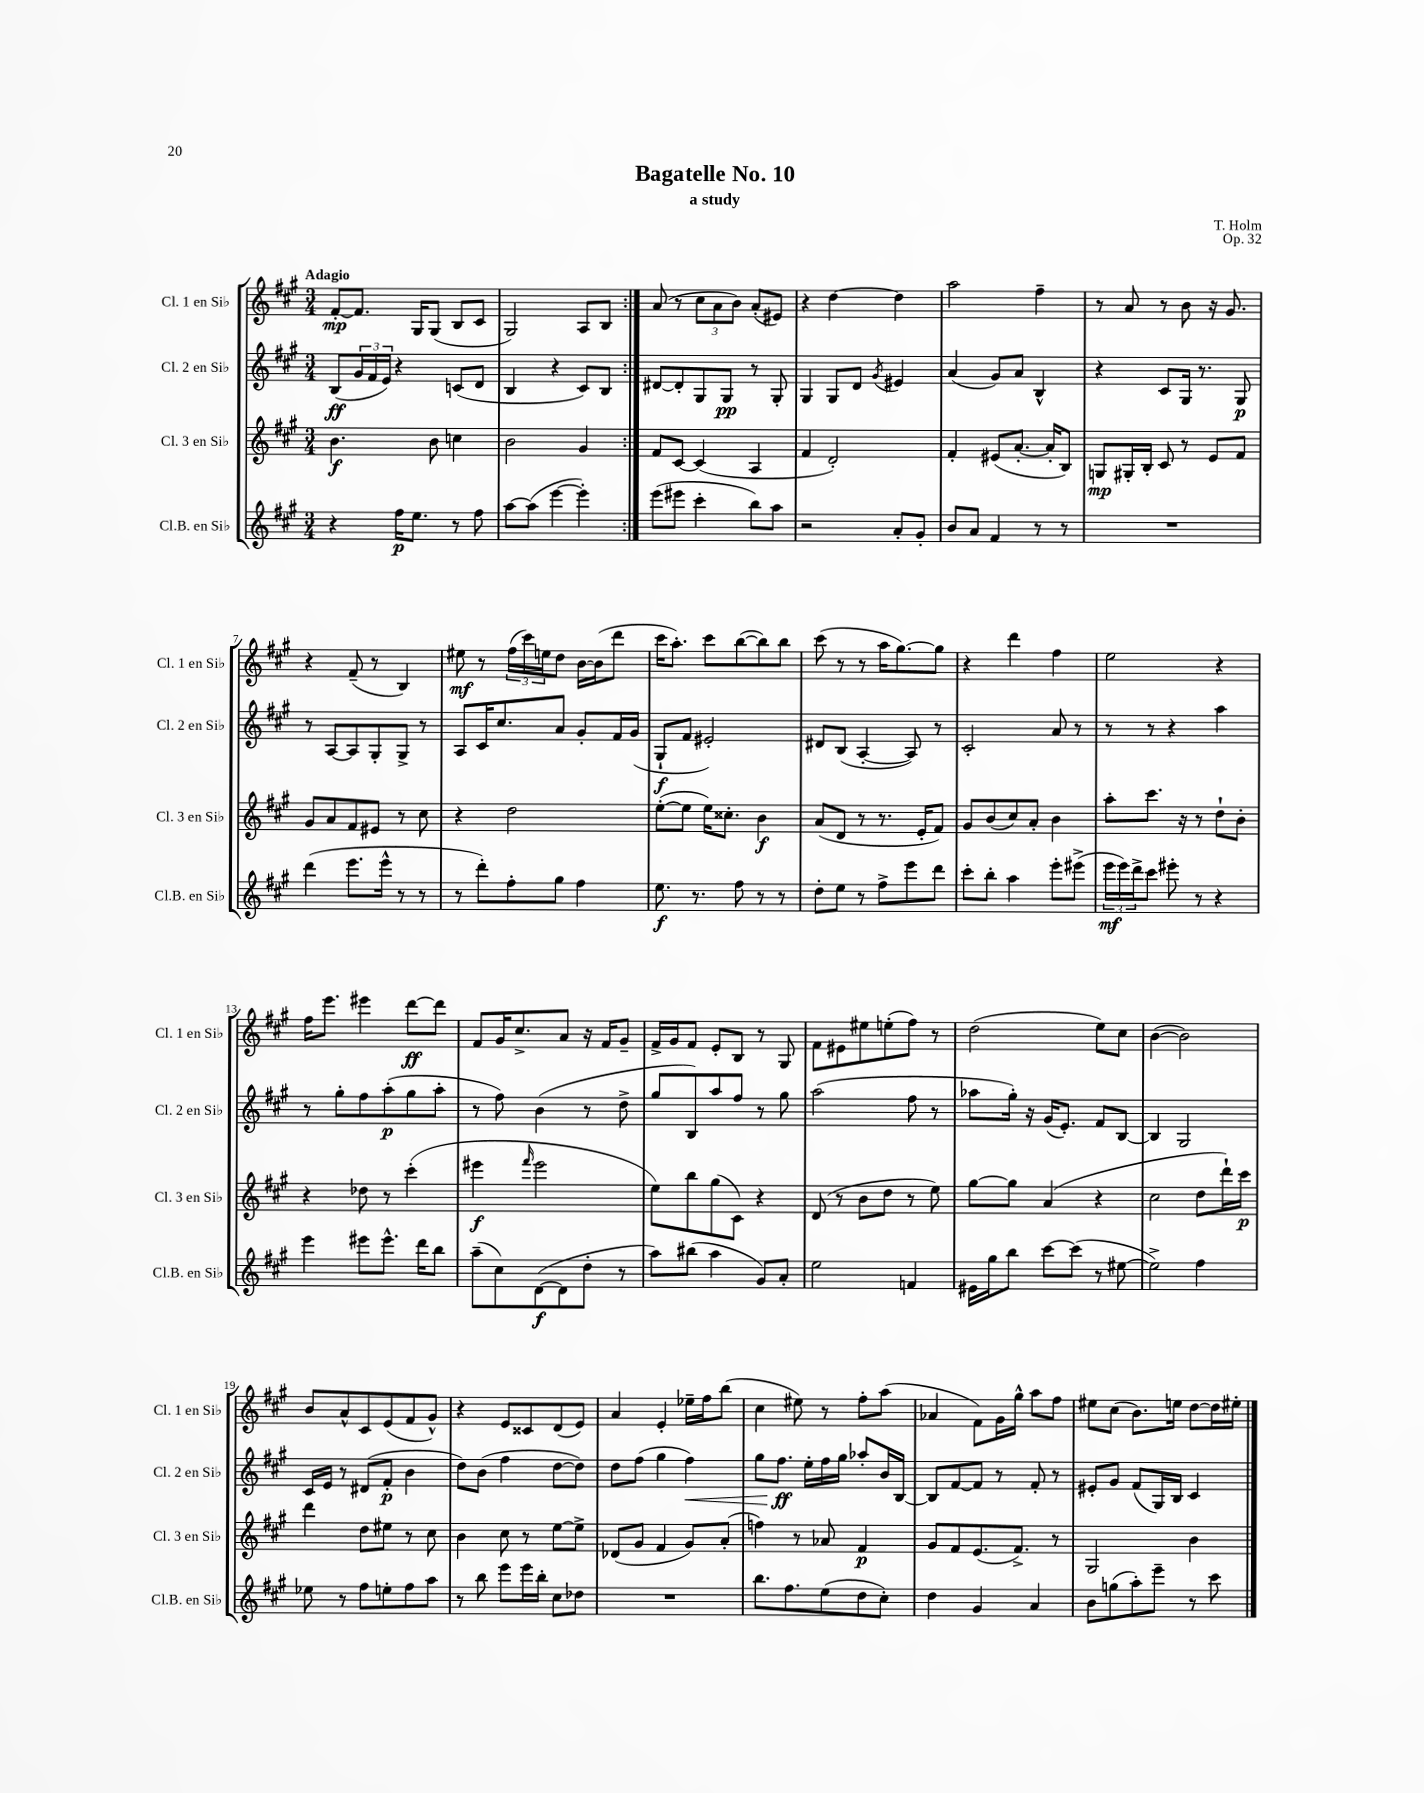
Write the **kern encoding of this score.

**kern	**dynam	**kern	**dynam	**kern	**dynam	**kern	**dynam
*part4	*part4	*part3	*part3	*part2	*part2	*part1	*part1
*staff4	*staff4	*staff3	*staff3	*staff2	*staff2	*staff1	*staff1
*I"Cl.B. en Si♭	*	*I"Cl. 3 en Si♭	*	*I"Cl. 2 en Si♭	*	*I"Cl. 1 en Si♭	*
*I'Cl.B. en Si♭	*	*I'Cl. 3 en Si♭	*	*I'Cl. 2 en Si♭	*	*I'Cl. 1 en Si♭	*
*clefG2	*	*clefG2	*	*clefG2	*	*clefG2	*
*k[f#c#g#]	*	*k[f#c#g#]	*	*k[f#c#g#]	*	*k[f#c#g#]	*
*M3/4	*	*M3/4	*	*M3/4	*	*M3/4	*
=1	=1	=1	=1	=1	=1	=1	=1
!	!	!	!	!	!	!LO:TX:a:B:t=Adagio	!
4r	.	4.b\	f	(8B/L	ff	[8f#'/L	mp
.	.	.	.	24g#/L	.	8.f#/J]	.
.	.	.	.	24f#/	.	.	.
.	.	.	.	24e/JJ)	.	.	.
16ff#\KL	p	.	.	4r	.	.	.
8.ee\J	.	.	.	.	.	16G#/KL	.
.	.	8b\	.	.	.	(8G#/J	.
8r	.	4ccn\	.	(8cn/L	.	8B/L	.
8ff#\	.	.	.	8d/J	.	8c#/J	.
=2	=2	=2	=2	=2	=2	=2	=2
[8aa\L	.	2b\	.	4B/	.	2G#/)	.
(8aa\J]	.	.	.	.	.	.	.
[4eee\	.	.	.	4r	.	.	.
4eee'\])	.	4g#/	.	8c#/L)	.	8A/L	.
.	.	.	.	8B/J	.	8B/J	.
=3:|!	=3:|!	=3:|!	=3:|!	=3:|!	=3:|!	=3:|!	=3:|!
(8eee\L	.	8f#/L	.	[8d#X/L	.	(8a/	.
8eee#X\J	.	[8c#/J	.	8d#'/]	.	8r	.
4ccc#'\	.	(4c#/]	.	8G#/	.	12cc#\L	.
.	.	.	.	.	.	12a\	.
.	.	.	.	8G#/J	pp	.	.
.	.	.	.	.	.	12b\J)	.
8bb\L)	.	4A/	.	8r	.	(8a'/L	.
8aa\J	.	.	.	8G#'/	.	8e#X/J)	.
=4	=4	=4	=4	=4	=4	=4	=4
2r	.	4f#/	.	4G#/	.	4r	.
.	.	2d'/)	.	8G#/L	.	[4dd\	.
.	.	.	.	8d/J	.	.	.
.	.	.	.	8qg#/	.	.	.
8a'/L	.	.	.	4e#X/	.	4dd\]	.
8g#'/J	.	.	.	.	.	.	.
=5	=5	=5	=5	=5	=5	=5	=5
8b/L	.	4f#'/	.	(4a/	.	2aa\	.
8a/J	.	.	.	.	.	.	.
4f#/	.	(8e#X/L	.	8g#/L)	.	.	.
.	.	[8.a'/J	.	8a/J	.	.	.
8r	.	.	.	4B^^/	.	4ff#~\	.
.	.	16a'/KL]	.	.	.	.	.
8r	.	8B/J)	.	.	.	.	.
=6	=6	=6	=6	=6	=6	=6	=6
2.r	.	8Gn/L	mp	4r	.	8r	.
.	.	16G#X'/L	.	.	.	8a/	.
.	.	16B'/JJ	.	.	.	.	.
.	.	8c#/	.	8c#/L	.	8r	.
.	.	8r	.	16G#/Jk	.	8b\	.
.	.	.	.	8.r	.	.	.
.	.	8e/L	.	.	.	16r	.
.	.	.	.	.	.	8.g#/	.
.	.	8f#/J	.	8G#/	p	.	.
!!LO:LB:g=z
=7	=7	=7	=7	=7	=7	=7	=7
(4ddd\	.	8g#/L	.	8r	.	4r	.
.	.	8a/	.	[8A/L	.	.	.
8.eee\L	.	8f#/	.	8A/]	.	(8f#~/	.
.	.	8e#X/J	.	8G#'/	.	8r	.
16eee^^\Jk	.	.	.	.	.	.	.
8r	.	8r	.	8G#^/J	.	4B/)	.
8r	.	8cc#\	.	8r	.	.	.
=8	=8	=8	=8	=8	=8	=8	=8
8r	.	4r	.	8A/L	.	8ee#X\	mf
8ddd'\L)	.	.	.	16c#/K	.	8r	.
.	.	.	.	8.cc#/	.	.	.
8ff#'\	.	2dd\	.	.	.	(24ff#\LL	.
.	.	.	.	.	.	24ccc#\)	.
.	.	.	.	.	.	24een\J	.
8gg#\J	.	.	.	8a/J	.	8dd\J	.
4ff#\	.	.	.	8g#'/L	.	[16b\LL	.
.	.	.	.	.	.	(16b\J]	.
.	.	.	.	16f#/L	.	8ddd\J	.
.	.	.	.	(16g#/JJ	.	.	.
=9	=9	=9	=9	=9	=9	=9	=9
8.ee\	f	([8ee'\L	.	8G#`/L	f	16ccc#\KL	.
.	.	.	.	.	.	8.aa'\J)	.
.	.	8ee\J]	.	8f#/J	.	.	.
8.r	.	.	.	.	.	.	.
.	.	16ee\KL)	.	2e#X'/)	.	8ccc#\L	.
.	.	8.cc##X'\J	.	.	.	.	.
8ff#\	.	.	.	.	.	([8bb\	.
8r	.	4b\	f	.	.	8bb\])	.
8r	.	.	.	.	.	8bb\J	.
=10	=10	=10	=10	=10	=10	=10	=10
8dd'\L	.	(8a/L	.	8d#X/L	.	(8ccc#\	.
8ee\J	.	8d/J	.	(8B/J	.	8r	.
8r	.	8r	.	[4A'/	.	8r	.
8ff#^\L	.	8.r	.	.	.	16aa\KL	.
.	.	.	.	.	.	[8.gg#\)	.
8eee\	.	.	.	8A/])	.	.	.
.	.	16e'/KL	.	.	.	.	.
8ddd\J	.	8f#/J)	.	8r	.	8gg#\J]	.
=11	=11	=11	=11	=11	=11	=11	=11
8ccc#'\L	.	8g#/L	.	2c#'/	.	4r	.
8bb'\J	.	(8b/	.	.	.	.	.
4aa\	.	8cc#/)	.	.	.	4ddd\	.
.	.	8a'/J	.	.	.	.	.
8eee'\L	.	4b\	.	8a/	.	4ff#\	.
(8eee#X^\J	.	.	.	8r	.	.	.
=12	=12	=12	=12	=12	=12	=12	=12
24eee\LL	mf	8aa'\L	.	8r	.	2ee\	.
24eee\)	.	.	.	.	.	.	.
24ddd^\J	.	.	.	.	.	.	.
8ccc#\J	.	8.ccc#\J	.	8r	.	.	.
8eee#X'\	.	.	.	4r	.	.	.
.	.	16r	.	.	.	.	.
8r	.	8r	.	.	.	.	.
4r	.	8dd`\L	.	4aa\	.	4r	.
.	.	8b'\J	.	.	.	.	.
!!LO:LB:g=z
=13	=13	=13	=13	=13	=13	=13	=13
4eee\	.	4r	.	8r	.	16ff#\KL	.
.	.	.	.	.	.	8.eee\J	.
.	.	.	.	8gg#'\L	.	.	.
8eee#X\L	.	8dd-X\	.	8ff#\	.	4eee#X\	.
8.eee#^^\J	.	8r	.	(8aa'\	p	.	.
.	.	(4ccc#'\	.	8gg#\	.	[8ddd\L	ff
16ddd\KL	.	.	.	.	.	.	.
8bb\J	.	.	.	8aa'\J	.	8ddd\J]	.
=14	=14	=14	=14	=14	=14	=14	=14
(8aa~\L	.	4eee#X\	f	8r	.	8f#/L	.
8cc#\)	.	.	.	8ff#\)	.	16g#/K	.
.	.	.	.	.	.	8.cc#^/	.
.	.	16qqfff#/	.	.	.	.	.
([8d\	f	2eee#\	.	(4b\	.	.	.
8d\]	.	.	.	.	.	8a/J	.
8dd'\J	.	.	.	8r	.	16r	.
.	.	.	.	.	.	16f#/KL	.
8r	.	.	.	8dd^\	.	8g#~/J	.
=15	=15	=15	=15	=15	=15	=15	=15
8aa\L)	.	8ee\L)	.	8gg#/L	.	16f#^/LL	.
.	.	.	.	.	.	16g#/J	.
(8bb#X\J	.	8bb\	.	8B/)	.	8f#/J	.
4aa\	.	(8gg#\	.	8aa/	.	8e'/L	.
.	.	8c#\J)	.	8ff#/J	.	8B/J	.
8g#/L)	.	4r	.	8r	.	8r	.
8a'/J	.	.	.	8gg#\	.	8G#/	.
=16	=16	=16	=16	=16	=16	=16	=16
2ee\	.	(8d/	.	(2aa\	.	8f#\L	.
.	.	8r	.	.	.	8e#X\	.
.	.	8b\L	.	.	.	8ee#X\	.
.	.	8dd\J	.	.	.	(8een'\	.
4fn/	.	8r	.	8ff#\	.	8ff#\J)	.
.	.	8ee\)	.	8r	.	8r	.
=17	=17	=17	=17	=17	=17	=17	=17
16e#X\LL	.	[8gg#\L	.	8aa-X\L	.	(2dd\	.
16gg#\J	.	.	.	.	.	.	.
8bb\J	.	8gg#\J]	.	16gg#'\Jk)	.	.	.
.	.	.	.	16r	.	.	.
[8ccc#\L	.	(4a/	.	(16g#/KL	.	.	.
.	.	.	.	8.e'/J)	.	.	.
(8ccc#\J]	.	.	.	.	.	.	.
8r	.	4r	.	8f#/L	.	8ee\L)	.
[8ee#X\	.	.	.	[8B/J	.	8cc#\J	.
=18	=18	=18	=18	=18	=18	=18	=18
2ee#^\])	.	2cc#\	.	4B/]	.	([4b\	.
.	.	.	.	2G#/	.	2b\])	.
4ff#\	.	8dd\L	.	.	.	.	.
.	.	16ddd`\L)	.	.	.	.	.
.	.	16ccc#\JJ	p	.	.	.	.
!!LO:LB:g=z
=19	=19	=19	=19	=19	=19	=19	=19
8ee-X\	.	4ddd\	.	16c#/LL	.	8b/L	.
.	.	.	.	16e/JJ	.	.	.
8r	.	.	.	8r	.	8a^^/	.
8ff#\L	.	8dd\L	.	(8d#X/L	.	8c#/	.
8een'\	.	8ee#X\J	.	8f#'/J	p	(8e/	.
8ff#\	.	8r	.	4b\	.	8f#/	.
8aa\J	.	8cc#\	.	.	.	8g#^^/J)	.
=20	=20	=20	=20	=20	=20	=20	=20
8r	.	4b\	.	8dd\L)	.	4r	.
8bb\	.	.	.	(8b\J	.	.	.
8eee\L	.	8cc#\	.	4ff#\	.	8e/L	.
16eee\L	.	8r	.	.	.	8c##X/	.
16bb'\JJ	.	.	.	.	.	.	.
8cc#\L	.	[8ee\L	.	[8dd\L	.	(8d/	.
8dd-X\J	.	8ee^\J]	.	8dd\J])	.	8e/J)	.
=21	=21	=21	=21	=21	=21	=21	=21
2.r	.	(8d-X/L	.	8dd\L	.	4a/	.
.	.	8g#/J	.	(8ff#\J	.	.	.
.	.	4f#/	.	4gg#\	.	4e'/	.
!	!	!	!	!	!LO:HP:b	!	!
.	.	8g#/L)	.	4ff#\)	<	16ee-X~\LL	.
.	.	.	.	.	.	16ff#\J	.
.	.	(8a'/J	.	.	.	(8bb\J	.
=22	=22	=22	=22	=22	=22	=22	=22
8.bb\L	.	4ffn\)	.	8gg#\L	.	4cc#\	.
.	.	.	.	8.ff#\J	ff	.	.
8.ff#\	.	.	.	.	.	.	.
.	.	8r	.	.	.	8ee#X\)	.
.	.	.	.	16ee'\LL	[	.	.
(8ee\	.	8a-X/	.	16ff#\	.	8r	.
.	.	.	.	16gg#\JJ	.	.	.
8dd\	.	4f#/	p	8aa-X'/L	.	8ff#'\L	.
8cc#'\J)	.	.	.	16b/L	.	(8aa\J	.
.	.	.	.	[16B/JJ	.	.	.
=23	=23	=23	=23	=23	=23	=23	=23
4dd\	.	8g#/L	.	8B/L]	.	4a-X/	.
.	.	8f#/	.	[8f#/	.	.	.
4g#/	.	(8.e/	.	8f#/J]	.	8f#\L)	.
.	.	.	.	8r	.	16g#\L	.
.	.	8.f#^/J)	.	.	.	16gg#^^\JJ	.
4a/	.	.	.	8f#'/	.	8aa\L	.
.	.	8r	.	8r	.	8ff#\J	.
=24	=24	=24	=24	=24	=24	=24	=24
8b\L	.	2G#/	.	8e#X'/L	.	8ee#X\L	.
(8ggn\	.	.	.	8g#/J	.	(8cc#\J	.
8aa'\)	.	.	.	(8f#/L	.	8.b\L)	.
8eee~\J	.	.	.	16G#/L)	.	.	.
.	.	.	.	16B/JJ	.	16een\Jk	.
8r	.	4b\	.	4c#/	.	[8dd\L	.
8ccc#\	.	.	.	.	.	16dd\L]	.
.	.	.	.	.	.	16ee#X'\JJ	.
==	==	==	==	==	==	==	==
*-	*-	*-	*-	*-	*-	*-	*-
